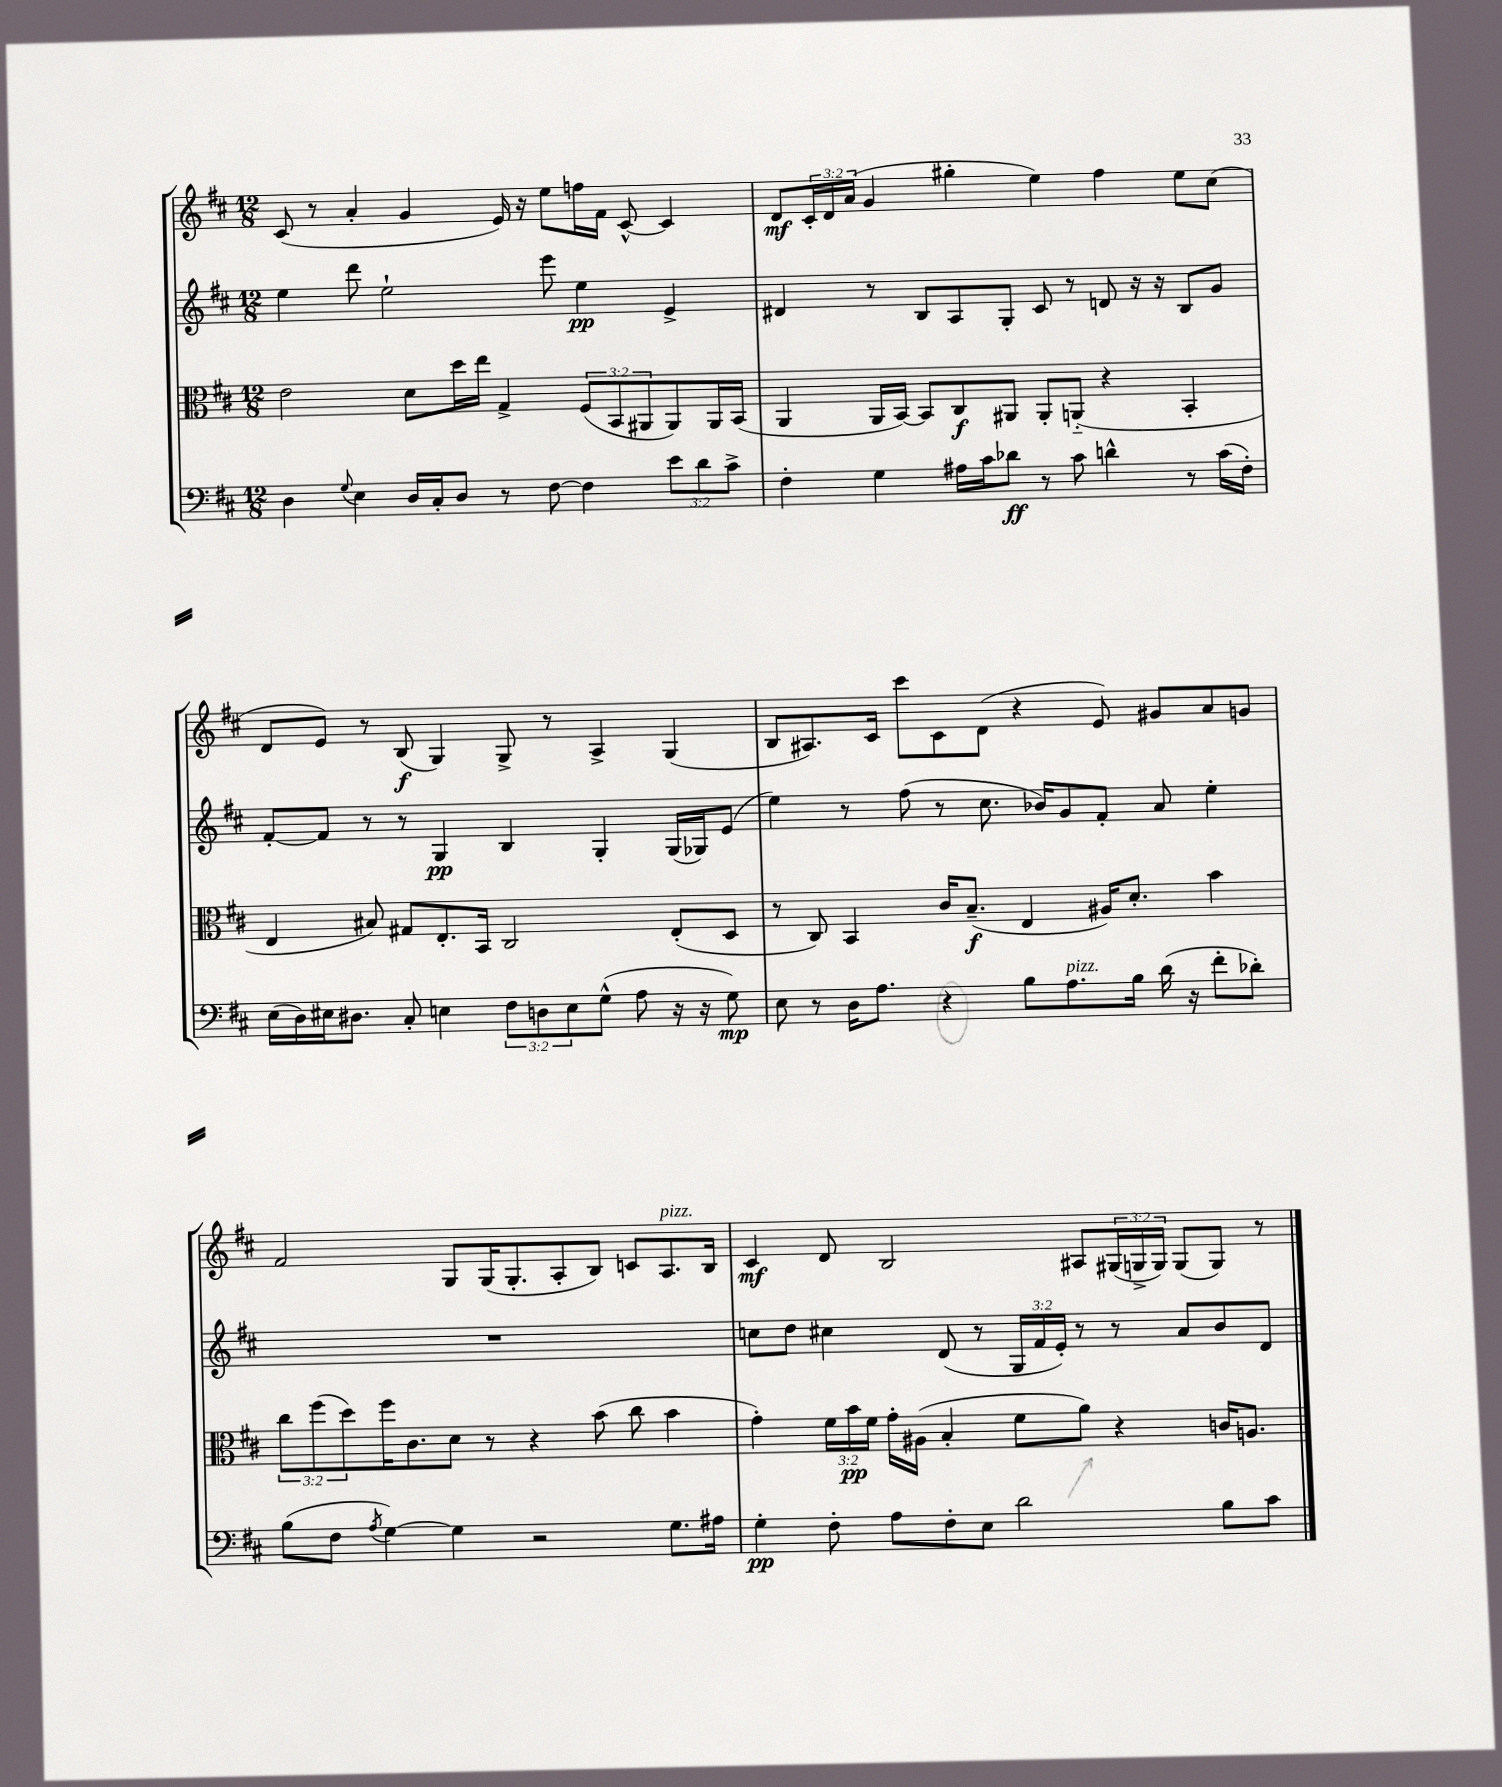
<<
\new StaffGroup <<
\new Staff = "s0" {
    \clef treble \key d \major \numericTimeSignature \time 12/8 \override Staff.TupletNumber.text = #tuplet-number::calc-fraction-text
    cis'8( r8 a'4-. g'4 e'16) r16 e''8 f''16 fis'16 cis'8~-^ cis'4 |
    d'8\mf \tuplet 3/2 { cis'16-. d'16 a'16( } g'4 gis''4-. e''4) fis''4 e''8 cis''8( |
    d'8 e'8) r8 b8\f( g4) g8-> r8 a4-> g4( |
    b8 ais8.) cis'16 cis'''8 cis'8 d'8( r4 e'8) gis'8 a'8 g'8 |
    fis'2 g8 g16( g8.-. a8-. b8) c'8 a8.^\markup { \italic "pizz." } b16 |
    cis'4\mf d'8 b2 ais8 \tuplet 3/2 { gis16( g16-> g16) } g8( g8) r8 \bar "|." |
}
\new Staff = "s1" {
    \clef treble \key d \major \numericTimeSignature \time 12/8 \override Staff.TupletNumber.text = #tuplet-number::calc-fraction-text
    e''4 d'''8 e''2-! e'''8 e''4\pp e'4-> |
    dis'4 r8 b8 a8 g8-. cis'8 r8 d'8 r16 r16 b8 g'8 |
    fis'8~-. fis'8 r8 r8 g4\pp b4 g4-. g16( ges16) e'8( |
    e''4) r8 fis''8( r8 cis''8. bes'16) g'8 fis'8-. a'8 e''4-. |
    R1. |
    c''8 d''8 cis''4 d'8( r8 \tuplet 3/2 { g16 fis'16 e'16-.) } r8 r8 a'8 b'8 d'8 \bar "|." |
}
\new Staff = "s2" {
    \clef alto \key d \major \numericTimeSignature \time 12/8 \override Staff.TupletNumber.text = #tuplet-number::calc-fraction-text
    e'2 d'8 d''16 e''16 g4-> \tuplet 3/2 { fis8( b,8 ais,8 } ais,8) ais,16 b,16( |
    a,4 a,16 b,16~) b,8 cis8\f ais,8 ais,8-. a,8-_( r4 b,4-. |
    e4 bis8) gis8 e8.-. b,16 cis2 e8-.( d8 |
    r8 cis8) b,4 cis'16 b8.--\f( e4 ais16) d'8.-. b'4 |
    \tuplet 3/2 { cis''8 fis''8( d''8) } fis''16 cis'8. d'8 r8 r4 b'8( cis''8 b'4 |
    g'4-.) \tuplet 3/2 { fis'16 b'16\pp fis'16 } g'16-. ais16( b4-. fis'8 a'8) r4 c'16 a8. \bar "|." |
}
\new Staff = "s3" {
    \clef bass \key d \major \numericTimeSignature \time 12/8 \override Staff.TupletNumber.text = #tuplet-number::calc-fraction-text
    d4 \appoggiatura { g8 } e4 d16 cis16-. d8 r8 fis8~ fis4 \tuplet 3/2 { e'8 d'8 cis'8-> } |
    fis4-. g4 ais16 cis'16 des'8\ff r8 cis'8 d'4-^ r8 cis'16( fis16-.) |
    e16( d16) eis16 dis8. cis8-. e4 \tuplet 3/2 { fis8 d8 e8 } g8-^( a8 r16 r16 g8\mp) |
    e8 r8 d16 a8. r4 b8 a8.^\markup { \italic "pizz." } b16 d'16( r16 fis'8-. des'8-.) |
    b8( fis8 \acciaccatura { a8 } g4~) g4 r2 g8. ais16 |
    g4-.\pp fis8-. a8 fis8-. e8 d'2 b8 cis'8 \bar "|." |
}
>>
>>
\layout { \context { \Score \remove "Bar_number_engraver" } }
